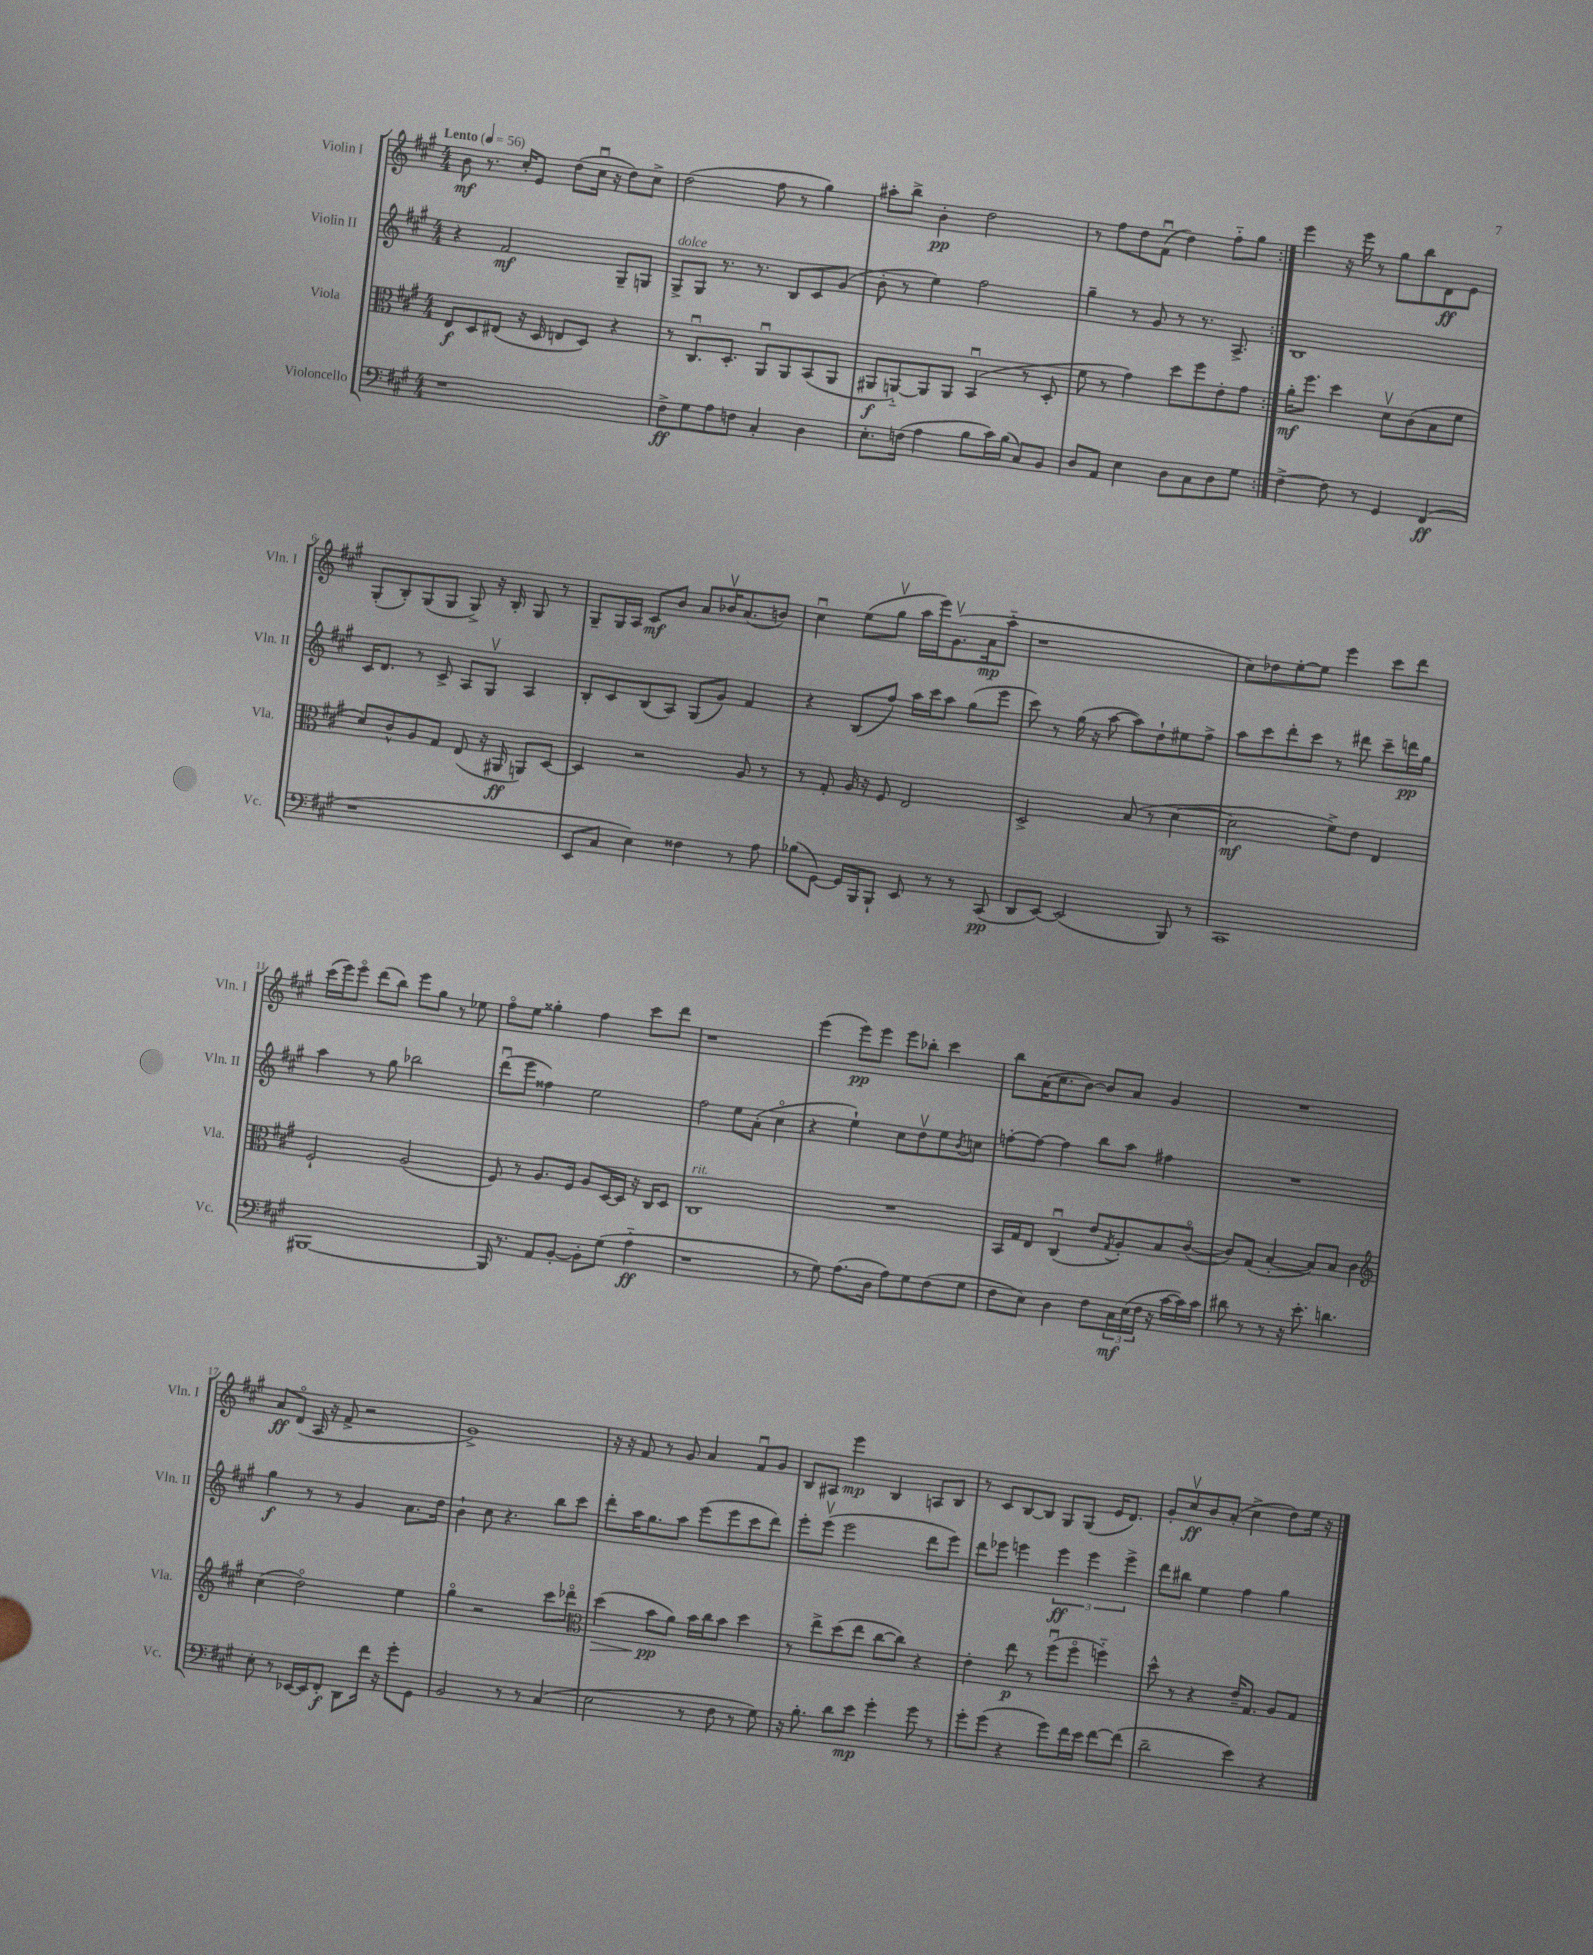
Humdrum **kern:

**kern	**kern	**kern	**kern
*staff4	*staff3	*staff2	*staff1
*clefF4	*clefC3	*clefG2	*clefG2
*k[f#c#g#]	*k[f#c#g#]	*k[f#c#g#]	*k[f#c#g#]
*M4/4	*M4/4	*M4/4	*M4/4
*MM56	*MM56	*MM56	*MM56
1r	8E/L	4r	8b\
.	8D/	.	8.r
.	(8E#/J	2f#/	.
.	.	.	16cc#'/LK
.	16r	.	8e/J
.	16D/	.	.
.	8E/L	.	(8dd\L
.	8D/J)	.	16cc#u\Jk
.	.	.	16r
.	4r	8G#~/L	8dd\L)
.	.	8G/J	8cc#^\J
=	=	=	=
8F#^\L	8r	8G#^/L	(2dd\
8G#\	8.C#u/L	8G#/J	.
8A\	.	8.r	.
.	8.D'/J	.	.
8F\J	.	.	.
.	.	8.r	.
4C#'/	8AAu/L	.	8ff#\
.	8AA/	8B/L	8r
4D\	(8BB/	8c#/	4gg#\)
.	8AA/J	(8g#/J	.
=	=	=	=
8.E'\L	8AA#/L	8b'\	8aa#'\L
.	[8AA'~/)	8r	8bb^\J
(16F\Jk	.	.	.
4A\	8AA/]	4ee\)	4b'\
.	8AA/J	.	.
8B\L	(4BBu/	2ff#\	2dd\
16c#\L)	.	.	.
(16B\JJ	.	.	.
8C#/L)	8r	.	.
8BB/J	8D'/	.	.
=	=	=	=
8D/L	8f#\	4gg#~\	8r
8AA/J	8r	.	8ff#\L
4E\	4g#\)	8r	8dd\
.	.	8g#/	(8f#u\J
8D\L	8dd\L	8r	4dd\)
8C#\	8ff#\	8.r	.
8D\	8e'\	.	8ff#'~\L
.	.	8.A^/	.
8G#\J	8g#\J	.	8gg#\J
=:|!	=:|!	=:|!	=:|!
[4F#^\	16a'\LK	1B	4eee\
.	8.ff#\J	.	.
8F#\]	4dd\	.	16r
.	.	.	16eee\
8r	.	.	8r
4GG#/	8dv\L	.	8gg#\L
.	(8c#\	.	8bb\
(4FF#/	8B\	.	8d\
.	8f#\J	.	8e\J
=	=	=	=
1r	8d/L)	16c#/LK	(8G#'/L
.	.	8.d/J	.
.	8c#^^/	.	8B'/)
.	8A/	8r	(8G#/
.	8G#/J	8c#^/	8G#/J
.	(8E/	8A/L	8G#^/)
.	16r	8G#v/J	16r
.	16AA#/	.	16B'/
.	8AA/L)	4A/	8G#/
.	[8D/J	.	8r
=	=	=	=
8EE/L	4D/]	8B'/L	8G#~/L
8C#/J	.	8c#/	16G#/L
.	.	.	16A/JJ
4E\)	2r	(8B/	8c#/L
.	.	8A/J)	8b/J
4F##\	.	(8G#/L	8a/L
.	.	8g#/J)	16b-v/K
.	.	.	(8.a/
8r	8A/	4f#/	.
8A\	8r	.	8b/J)
=	=	=	=
(8B-\L	8r	4r	4cc#u\
[8GG#\J)	8G#'/	.	.
16GG#/]LL	16A/	(8B/L	(8ee\L
16BBB/J	16r	.	.
8BBB`/J	8F#/	8ff#/J)	8gg#v\J
8EE/	2E/	16aa\LL	16aa\LL
.	.	16ccc#\J	16eee\J)
8r	.	8aa\J	(8.g#v\
8r	.	(8gg#\L	.
.	.	.	16a\k
(8CC#/	.	8eee\J	8aa'~\J
=	=	=	=
8DD/L	2D^/	8ccc#\)	1r
[8EE/J)	.	8r	.
(2EE/]	.	(16gg#\	.
.	.	16r	.
.	.	[8aa\	.
.	(8B/	8aa\]L)	.
.	8r	8dd`\	.
8BBB/)	[4d\	8ee#\	.
8r	.	8ff#^\J	.
=	=	=	=
1CC#	2d\]	8aa\L	8cc#\L)
.	.	8ccc#\	8dd-\
.	.	8ddd'\	[8ee'\
.	.	8ccc#\J	8ee\]J
.	8f#^\L)	8r	4eee\
.	8e\J	8ddd#\	.
.	4E/	8ccc#~\L	8ccc#\L
.	.	16ddd\L	8ddd\J
.	.	16gg#\JJ	.
=	=	=	=
[1BBB#	2F#`/	4aa\	(16ccc#\LL
.	.	.	16eee\J)
.	.	.	8eeeo\J
.	.	8r	(8ddd\L
.	.	8gg#\	8bb\J)
.	(2A/	2bb-\	8eee\L
.	.	.	8gg#\J
.	.	.	8r
.	.	.	8ee-\
=	=	=	=
16BBB#/]	8F#/)	(8dddu\L	8ff#o\L
8.r	.	.	.
.	8r	8eee\J	8ee\J
8AA/L	8.A/L	4ff##\)	4gg##'\
[8BB'/J	.	.	.
.	16F#/Jk	.	.
8BB'\]L	8A/L	2ee\	4ff#\
(8G#\J	[16D/L	.	.
.	16D/]JJ	.	.
4A'~\	16r	.	8ccc#\L
.	16C#/LK	.	.
.	8D/J	.	8ddd\J
=	=	=	=
1r	1C#	2ff#\	1r
.	.	8ee\L	.
.	.	(8a'\J	.
.	.	4cc#o\	.
=	=	=	=
8r	1r	4r	(4eee\
8G#\)	.	.	.
(8.A\L	.	4ee`\)	8eee\L)
.	.	.	8eee\J
16D\Jk	.	.	.
8A\L)	.	8cc#\L	8eee\L
8G#\	.	8ddv\	8bb-'\J
(8F#\	.	8ee\	4ccc#\
.	.	8qb/	.
8G#\J	.	8cc\J	.
=	=	=	=
8F#\L	16BB/LL	[8ff'\L	8bb\L
.	16G#/J	.	.
8E\J)	8E/J	8ff\_J	(16a\K
.	.	.	8.cc#\
4D\	(4C#u/	4ff\]	.
.	.	.	[8b\J)
8F#\L	8e/L	8bb\L	8b/]L
.	8qG#/	.	.
24C#\L	8A'/)	8aa\J	8a/J
(24E\	.	.	.
24F#\JJ	.	.	.
16r	8B/	4ff#\	4g#/
[16c#\LL	.	.	.
16c#\])	([8c#o/J	.	.
16c#\JJ	.	.	.
=	=	=	=
8d#\	8c#/]L)	1r	1r
8r	(8G#/J	.	.
8r	[4B'/	.	.
16r	.	.	.
8.e'\	.	.	.
.	8B/]L)	.	.
4.d\	8B/J	.	.
.	4c#\	.	.
=	=	=	=
*	*clefG2	*	*
8E'\	(4cc#\	4gg#\	8a/L
8r	.	.	(8do/J
[16EE-/LL	2ddo\)	8r	16A/
16EE-/]J	.	.	16r
8FF#'/J	.	8r	8f#^/
8DD\L	.	4g#/	2r
16f#\Jk	.	.	.
16r	.	.	.
8g#'\L	4ee\	8.a\L	.
8GG#\J	.	.	.
.	.	16dd\Jk	.
=	=	=	=
2BB/	4gg#o\	4b`\	1g#^)
.	2r	8cc#\	.
.	.	4.r	.
8r	.	.	.
8r	.	.	.
(4C#/	8ccc#\L	8bb\L	.
.	8ddd-o\J	8ccc#\J	.
=	=	=	=
*	*clefC3	*	*
2E\	(4dd\	8ddd'\L	16r
.	.	.	16r
.	.	16aa\K	8f#/
.	.	8.gg#\	.
.	8b\L	.	8r
.	8a\J)	8aa\J	8g#/
8r	16b\LL	(8eee\L	4a/
.	16cc#\J	.	.
8F#\	8b\J	8eee\	.
8r	4dd\	8ccc#\	8f#u/L
8G#\)	.	8ddd\J)	8g#/J
=	=	=	=
16r	8r	8eee'\L	8B/L
8.B'\	.	.	.
.	8ee^\L	(8eeev\J	8A#/J
8d\L	(8dd\	2eee\	4eee\
8e\J	8ee\J	.	.
4g#'\	[8cc#\L	.	4B/
.	8cc#\]J)	.	.
8g#\	4r	8ddd\L	8A/L
8r	.	8eee\J)	8B/J
=	=	=	=
8g#'\L	4e'\	8ddd\L	8r
(8g#\J	.	8eee-\J	8c#/L
4r	8ee\	4eee\	[8B/
.	8r	.	8B/]J
8g#\L)	(8ff#u\L	6eee\	8G#/L
16f#\L	8ff#o\J	.	(8G#/J
.	.	6eee\	.
16e\JJ	.	.	.
[8f#\L	4ff'~\)	.	16e/LK
.	.	.	8.d/J)
.	.	6eee^\	.
(8f#\]J	.	.	.
=	=	=	=
2d~\	8dd^^\	8ddd\L	8g#'/L
.	8r	8bb#\J	8cc#v/
.	4r	4ee\	8b/
.	.	.	(8a'/J
4e\)	16e~/LK	4ff#\	4cc#^\
.	8.G#/J	.	.
4r	8A/L	4gg#\	8dd\L)
.	8G#/J	.	16ee\Jk
.	.	.	16r
==	==	==	==
*-	*-	*-	*-
